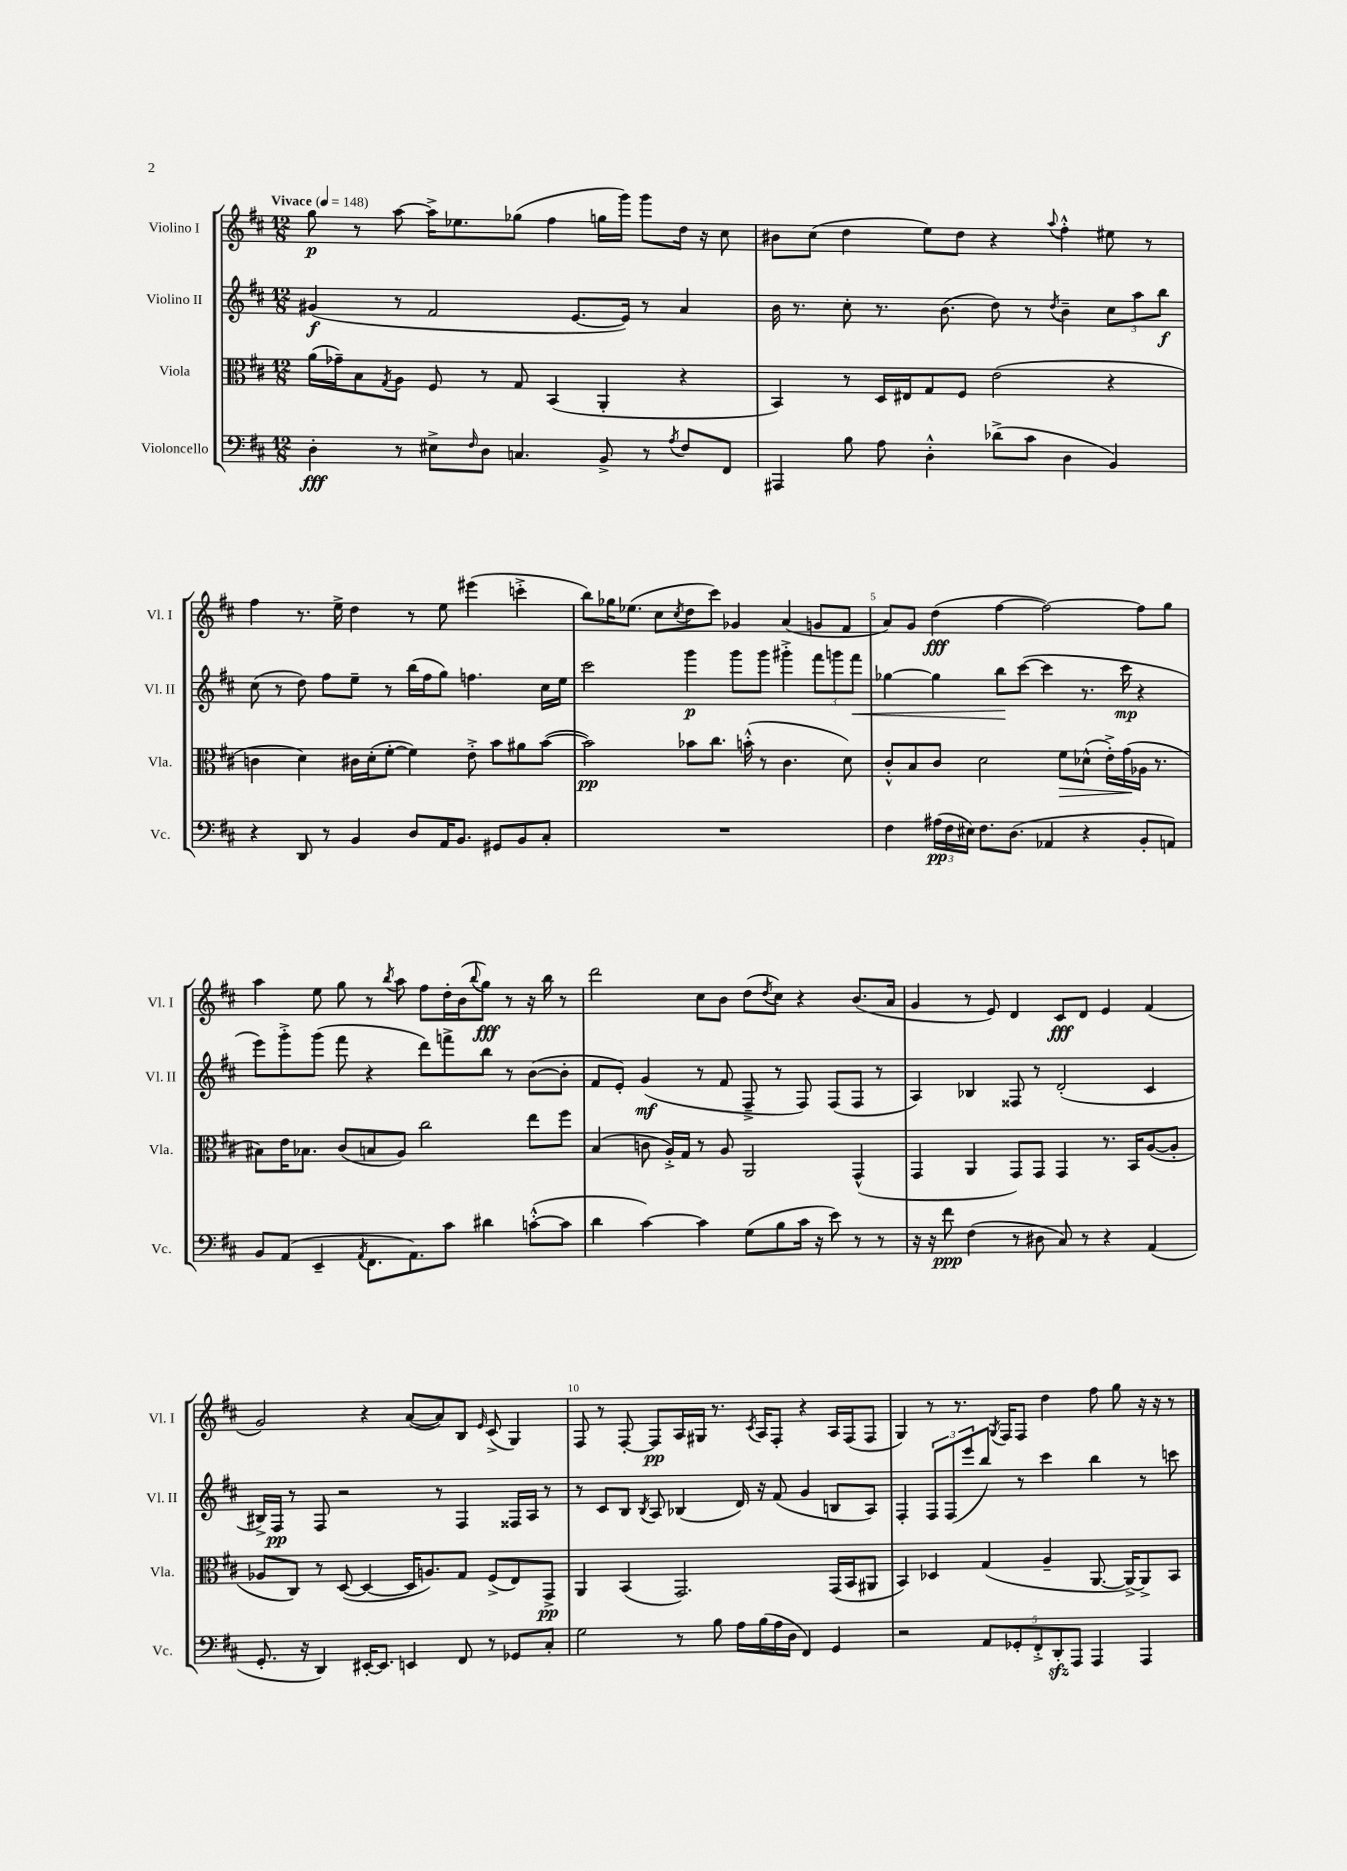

**kern	**dynam	**kern	**dynam	**kern	**dynam	**kern	**dynam
*part4	*part4	*part3	*part3	*part2	*part2	*part1	*part1
*staff4	*staff4	*staff3	*staff3	*staff2	*staff2	*staff1	*staff1
*I"Violoncello	*	*I"Viola	*	*I"Violino II	*	*I"Violino I	*
*I'Vc.	*	*I'Vla.	*	*I'Vl. II	*	*I'Vl. I	*
*clefF4	*	*clefC3	*	*clefG2	*	*clefG2	*
*k[f#c#]	*	*k[f#c#]	*	*k[f#c#]	*	*k[f#c#]	*
*M12/8	*	*M12/8	*	*M12/8	*	*M12/8	*
*MM148	*	*MM148	*	*MM148	*	*MM148	*
=1	=1	=1	=1	=1	=1	=1	=1
!	!	!	!	!	!	!LO:TX:a:B:t=Vivace	!
4D'\	fff	(16a\LL	.	(4g#X/	f	8gg\	p
.	.	16g-X~\J)	.	.	.	.	.
.	.	8B\	.	.	.	8r	.
.	.	8qG/	.	.	.	.	.
8r	.	8A\J	.	8r	.	[8aa\	.
8E#X^\L	.	8F#/	.	2f#/	.	16aa^\KL]	.
.	.	.	.	.	.	8.ee-X\	.
16qqF#/	.	.	.	.	.	.	.
8D\J	.	8r	.	.	.	.	.
4.Cn/	.	8G/	.	.	.	(8gg-X\J	.
.	.	(4BB/	.	.	.	4ff#\	.
.	.	.	.	[8.e/L	.	.	.
8BB^/	.	4AA'/	.	.	.	16ggn\LL	.
.	.	.	.	16e/Jk])	.	16ggg\JJ)	.
8r	.	.	.	8r	.	8ggg\L	.
8qA/	.	.	.	.	.	.	.
8F#/L	.	4r	.	4a/	.	16dd\Jk	.
.	.	.	.	.	.	16r	.
8FF#/J	.	.	.	.	.	8cc#\	.
=2	=2	=2	=2	=2	=2	=2	=2
4AAA#X/	.	4BB/)	.	16b\	.	8b#X\L	.
.	.	.	.	8.r	.	.	.
.	.	.	.	.	.	(8cc#\J	.
8B\	.	8r	.	8cc#'\	.	4dd\	.
8A\	.	16D/LL	.	8.r	.	.	.
.	.	16E#X/J	.	.	.	.	.
4D'^^\	.	8G/	.	.	.	8ee\L)	.
.	.	.	.	(8.b\	.	.	.
.	.	8F#/J	.	.	.	8dd\J	.
(8d-X^\L	.	(2e\	.	8dd\)	.	4r	.
8c#\J	.	.	.	8r	.	.	.
.	.	.	.	8qdd/	.	8qqaa/	.
4D\	.	.	.	4b~\	.	4ff#'^^\	.
4BB/)	.	4r	.	12cc#\L	.	8ee#X\	.
.	.	.	.	12aa\	.	.	.
.	.	.	.	.	.	8r	.
.	.	.	.	12bb\J	f	.	.
!!LO:LB:g=z
=3	=3	=3	=3	=3	=3	=3	=3
4r	.	4cn\	.	(8cc#\	.	4ff#\	.
.	.	.	.	8r	.	.	.
8DD/	.	4d\)	.	8dd\)	.	8.r	.
8r	.	.	.	8ff#\L	.	.	.
.	.	.	.	.	.	16ee^\	.
4BB/	.	16c#X\LL	.	8ee~\J	.	4dd\	.
.	.	(16d'\J	.	.	.	.	.
.	.	[8f#'\J	.	8r	.	.	.
8D/L	.	4f#\])	.	(16bb\LL	.	8r	.
.	.	.	.	16ff#\J	.	.	.
16AA/K	.	.	.	8gg\J)	.	8ee\	.
8.BB/J	.	.	.	.	.	.	.
.	.	8e'^\	.	4.ffn\	.	(4eee#X\	.
8GG#X/L	.	8b\L	.	.	.	.	.
8BB/	.	8a#X\	.	.	.	4cccn'^\	.
8C#'/J	.	([8b\J	.	16cc#\LL	.	.	.
.	.	.	.	16ee\JJ	.	.	.
=4	=4	=4	=4	=4	=4	=4	=4
1.r	.	2b\])	pp	2ccc#\	.	8bb\L)	.
.	.	.	.	.	.	16gg-X\K	.
.	.	.	.	.	.	(8.ee-X\J	.
.	.	.	.	.	.	8cc#\L	.
.	.	.	.	.	.	8qcc#/	.
.	.	8b-X\L	.	4ggg\	p	8dd\	.
.	.	8.cc#\J	.	.	.	8ccc#\J)	.
.	.	.	.	8ggg\L	.	4g-X/	.
.	.	(16bn'^^\	.	.	.	.	.
.	.	8r	.	8ggg\J	.	.	.
.	.	4.c#\	.	4ggg#X'^\	.	(4a/	.
.	.	.	.	12fff#\L	.	8gn/L	.
.	.	.	.	12gggn\	.	.	.
.	.	8d\)	.	.	.	8f#/J	.
!	!	!	!	!	!LO:HP:b	!	!
.	.	.	.	12fff#\J	<	.	.
=5	=5	=5	=5	=5	=5	=5	=5
4F#\	.	8c#'^^/L	.	[4gg-X\	.	8a/L)	.
.	.	8B/	.	.	.	8g/J	.
(24A#X\LL	pp	8c#/J	.	4gg-\]	.	(4dd\	fff
24F#\	.	.	.	.	.	.	.
24E#X\JJ)	.	.	.	.	.	.	.
8.F#\L	.	2d\	.	.	.	.	.
.	.	.	.	8bb\L	.	[4ff#\	.
(8.D\J	.	.	.	.	.	.	.
.	.	.	.	([8ccc#\J	[	.	.
4AA-X/	.	.	.	4ccc#\]	.	2ff#\_)	.
!	!	!	!LO:HP:b	!	!	!	!
.	.	8f#\L	>	.	.	.	.
4r	.	(8d-X^^\J	.	8.r	.	.	.
.	.	16e'^\LL)	.	.	.	.	.
.	.	(16g\	.	16ccc#\	mp	.	.
8BB'/L	.	16A-X\JJ	]	4r	.	8ff#\L]	.
.	.	8.r	.	.	.	.	.
8AAn/J)	.	.	.	.	.	8gg\J	.
!!LO:LB:g=z
=6	=6	=6	=6	=6	=6	=6	=6
8BB/L	.	8B#X\L)	.	8eee\L)	.	4aa\	.
(8AA/J	.	16e\K	.	8ggg'^\	.	.	.
.	.	8.B-X\J	.	.	.	.	.
4EE~/	.	.	.	(8ggg\J	.	8ee\	.
.	.	(8c#/L	.	8fff#\	.	8gg\	.
8qAA/	.	.	.	.	.	.	.
8.FF#\L	.	8Bn/	.	4r	.	8r	.
.	.	.	.	.	.	8qbb/	.
.	.	8A/J)	.	.	.	8aa\	.
8.AA\)	.	.	.	.	.	.	.
.	.	2cc#\	.	8ddd\L)	.	8ff#\L	.
8c#\J	.	.	.	8fffn^\	.	16dd'\L	.
.	.	.	.	.	.	(16b\J	.
.	.	.	.	.	.	8qqbb/	.
4d#X\	.	.	.	8bb\J	.	8gg\J)	fff
.	.	.	.	8r	.	8r	.
([8cn'^^\L	.	8ee\L	.	([8b\L	.	16r	.
.	.	.	.	.	.	16bb\	.
8c\J]	.	8ff#\J	.	8b'\J]	.	8r	.
=7	=7	=7	=7	=7	=7	=7	=7
4d\	.	(4B/	.	8f#/L	.	2ddd\	.
.	.	.	.	8e'/J)	.	.	.
[4c#\)	.	8cn\	.	(4g/	mf	.	.
.	.	16A'^/LL)	.	.	.	.	.
.	.	16G/JJ	.	.	.	.	.
4c#\]	.	8r	.	8r	.	8cc#\L	.
.	.	8A/	.	8f#/	.	8b\J	.
(8G\L	.	2AA/	.	8F#~^/	.	(8dd\L	.
.	.	.	.	.	.	8qdd/	.
8B\	.	.	.	8r	.	8cc#\J)	.
16c#\Jk	.	.	.	8F#/)	.	4r	.
16r	.	.	.	.	.	.	.
8e\)	.	.	.	(8F#/L	.	.	.
8r	.	(4GG^^/	.	8F#/J	.	(8.b/L	.
8r	.	.	.	8r	.	.	.
.	.	.	.	.	.	16a/Jk	.
=8	=8	=8	=8	=8	=8	=8	=8
16r	.	4GG/	.	4A/)	.	4g/	.
16r	.	.	.	.	.	.	.
8f#\	ppp	.	.	.	.	.	.
(4F#\	.	4AA/	.	4B-X/	.	8r	.
.	.	.	.	.	.	8e/)	.
8r	.	8GG/L)	.	8F##X/	.	4d/	.
8D#X\	.	8GG/J	.	8r	.	.	.
8C#/)	.	4GG/	.	(2d'/	.	8c#/L	fff
8r	.	.	.	.	.	8d/J	.
4r	.	8.r	.	.	.	4e/	.
.	.	16BB/KL	.	.	.	.	.
(4AA/	.	([8A/	.	4c#/	.	(4f#/	.
.	.	8A'/J]	.	.	.	.	.
!!LO:LB:g=z
=9	=9	=9	=9	=9	=9	=9	=9
8.GG'/	.	8A-X/L	.	16B#X^/LL)	.	2g/)	.
.	.	.	.	16F#/JJ	pp	.	.
.	.	8C#/J)	.	8r	.	.	.
16r	.	.	.	.	.	.	.
4DD/)	.	8r	.	8F#/	.	.	.
.	.	([8D/	.	2r	.	.	.
[16EE#X'/KL	.	4D/_	.	.	.	4r	.
8.EE#/J]	.	.	.	.	.	.	.
4EEn/	.	16D/KL]	.	.	.	([8a/L	.
.	.	8.An/)	.	.	.	.	.
.	.	.	.	8r	.	8a/])	.
8FF#/	.	8G/J	.	4F#/	.	8B/J	.
.	.	.	.	.	.	16qqe/	.
8r	.	(8F#^/L	.	.	.	(8c#^/	.
8GG-X/L	.	8E/)	.	16F##X/LL	.	4G/)	.
.	.	.	.	16A/JJ	.	.	.
8C#'/J	.	8GG^/J	pp	8r	.	.	.
=10	=10	=10	=10	=10	=10	=10	=10
2G\	.	4AA/	.	8r	.	8F#/	.
.	.	.	.	8c#/L	.	8r	.
.	.	(4BB/	.	8B/J	.	[8F#'/	.
.	.	.	.	8qB/	.	.	.
.	.	.	.	8A/	.	8F#/L]	pp
8r	.	2.GG/)	.	(4B-X/	.	16A/L	.
.	.	.	.	.	.	16G#X/JJ	.
8B\	.	.	.	.	.	8.r	.
16A\LL	.	.	.	16d/)	.	.	.
.	.	.	.	.	.	8qc#/	.
(16B\	.	.	.	16r	.	16A/KL	.
16A\	.	.	.	(8f#/	.	8F#'/J	.
16D\JJ	.	.	.	.	.	.	.
4FF#/)	.	.	.	4g/	.	4r	.
4GG/	.	(16GG/LL	.	8Bn/L	.	16A/LL	.
.	.	16BB/J	.	.	.	(16F#/J	.
.	.	8AA#X/J	.	8A/J)	.	8F#/J	.
=11	=11	=11	=11	=11	=11	=11	=11
2r	.	4BB/)	.	4F#'/	.	4G/)	.
.	.	4D-X/	.	12F#/L	.	8r	.
.	.	.	.	(12F#/	.	.	.
.	.	.	.	.	.	8.r	.
.	.	.	.	12eee/	.	.	.
10AA/L	.	(4G/	.	8bb/J)	.	.	.
.	.	.	.	.	.	8qG/	.
.	.	.	.	.	.	16F#/KL	.
10GG-X'/	.	.	.	.	.	.	.
.	.	.	.	8r	.	8F#/J	.
10FF#'^/	.	.	.	.	.	.	.
.	.	4A~/	.	4ccc#\	.	4dd\	.
10DDzz'/	.	.	.	.	.	.	.
10AAA/J	.	.	.	.	.	.	.
4AAA/	.	[8.AA/	.	4bb\	.	8ff#\	.
.	.	.	.	.	.	8gg\	.
.	.	16AA^/KL_)	.	.	.	.	.
4AAA/	.	8AA^/]	.	8r	.	16r	.
.	.	.	.	.	.	16r	.
.	.	8BB/J	.	8cccn\	.	8r	.
==	==	==	==	==	==	==	==
*-	*-	*-	*-	*-	*-	*-	*-
